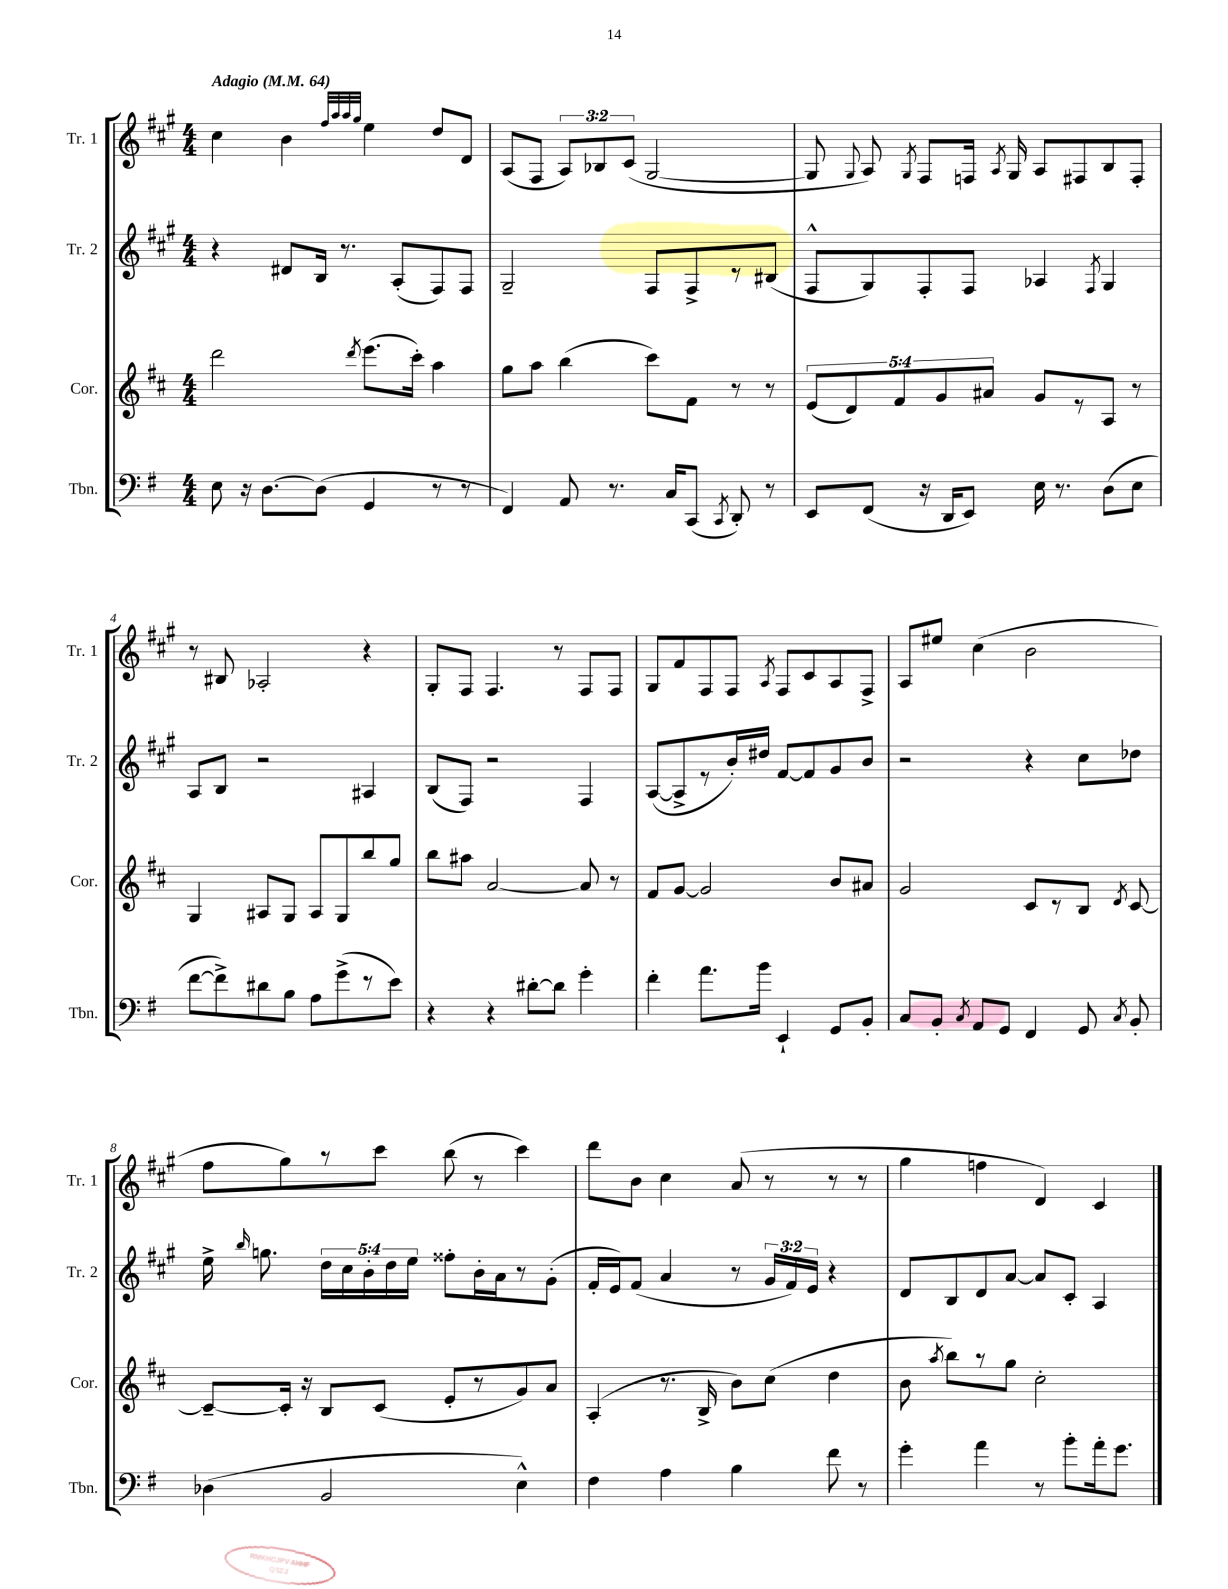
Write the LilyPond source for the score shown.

<<
\new StaffGroup <<
\new Staff = "s0" \with { instrumentName = "Tr. 1" shortInstrumentName = "Tr. 1" } {
    \clef treble \key a \major \numericTimeSignature \time 4/4 \override Staff.TupletNumber.text = #tuplet-number::calc-fraction-text \tempo "Adagio" 4 = 64
    \autoBeamOff cis''4 b'4 \grace { fis''32[ a''32 a''32 gis''32] } e''4 d''8[ d'8] |
    a8[( fis8] \tuplet 3/2 { a8[) bes8 cis'8]( } gis2~ |
    gis8 \appoggiatura { gis8 } a8) \acciaccatura { gis8 } fis8[ f16] \acciaccatura { a8 } gis16 a8[ fis8 b8 fis8]-. |
    r8 bis8 aes2-. r4 |
    gis8[-. fis8] fis4. r8 fis8[ fis8] |
    gis8[ fis'8 fis8 fis8] \acciaccatura { a8 } fis8[ cis'8 a8 fis8]-> |
    a8[ eis''8] cis''4( b'2 |
    fis''8[ gis''8) r8 cis'''8] b''8( r8 cis'''4) |
    d'''8[ b'8] cis''4 a'8( r8 r8 r8 |
    gis''4 f''4 d'4) cis'4 \bar "|." |
}
\new Staff = "s1" \with { instrumentName = "Tr. 2" shortInstrumentName = "Tr. 2" } {
    \clef treble \key a \major \numericTimeSignature \time 4/4 \override Staff.TupletNumber.text = #tuplet-number::calc-fraction-text
    \autoBeamOff r4 dis'8[ b16] r8. a8[-.( fis8) fis8] |
    gis2-- fis8[ fis8-> r8 bis8]( |
    fis8[-^ gis8) fis8-. fis8] aes4 \acciaccatura { fis8 } gis4 |
    a8[ b8] r2 ais4 |
    b8[( fis8]) r2 fis4 |
    a8[~( a8-> r8 b'16-.) dis''16] fis'8[~ fis'8 gis'8 b'8] |
    r2 r4 cis''8[ des''8] |
    e''16-> \grace { b''16 } g''8. \tuplet 5/4 { d''16[ cis''16 b'16-. d''16 e''16] } fisis''8[-. b'16-. a'16 r8 gis'8]-.( |
    fis'16[-. e'16) fis'8]( a'4 r8 \tuplet 3/2 { gis'16[ fis'16) e'16] } r4 |
    d'8[ b8 d'8 a'8]~ a'8[ cis'8]-. a4 \bar "|." |
}
\new Staff = "s2" \with { instrumentName = "Cor." shortInstrumentName = "Cor." } {
    \clef treble \key d \major \numericTimeSignature \time 4/4 \override Staff.TupletNumber.text = #tuplet-number::calc-fraction-text
    \autoBeamOff d'''2 \acciaccatura { d'''8 } e'''8.[( cis'''16]-.) a''4 |
    g''8[ a''8] b''4( cis'''8[) fis'8] r8 r8 |
    \tuplet 5/4 { e'8[( d'8) fis'8 g'8 ais'8] } g'8[ r8 a8] r8 |
    g4 ais8[ g8] ais8[ g8 b''8 g''8] |
    b''8[ ais''8] a'2~ a'8 r8 |
    fis'8[ g'8]~ g'2 b'8[ ais'8] |
    g'2 cis'8[ r8 b8] \acciaccatura { d'8 } cis'8~ |
    cis'8[~-- cis'16]-. r16 b8[ cis'8]( e'8[-. r8 g'8) a'8] |
    a4-.( r8. b16-> b'8[) cis''8]( d''4 |
    b'8 \acciaccatura { a''8 } b''8[) r8 g''8] cis''2-. \bar "|." |
}
\new Staff = "s3" \with { instrumentName = "Tbn." shortInstrumentName = "Tbn." } {
    \clef bass \key g \major \numericTimeSignature \time 4/4
    \autoBeamOff e8 r16 d8.[~ d8]( g,4 r8 r8 |
    fis,4) a,8 r8. c16[ c,8]( \acciaccatura { c,8 } d,8-.) r8 |
    e,8[ fis,8]( r16 d,16[ e,8]) e16 r8. d8[( e8] |
    fis'8[~ fis'8->) dis'8 b8] a8[ g'8->( r8 e'8]) |
    r4 r4 dis'8[~-. dis'8] g'4-. |
    fis'4-. a'8.[ b'16] e,4-! g,8[ b,8]-. |
    c8[ b,8]-. \acciaccatura { c8 } a,8[ g,8] fis,4 g,8 \acciaccatura { c8 } b,8-. |
    des4( b,2 e4-^) |
    fis4 a4 b4 fis'8 r8 |
    g'4-. a'4 r8 b'8[-. a'16-. g'8.] \bar "|." |
}
>>
>>
